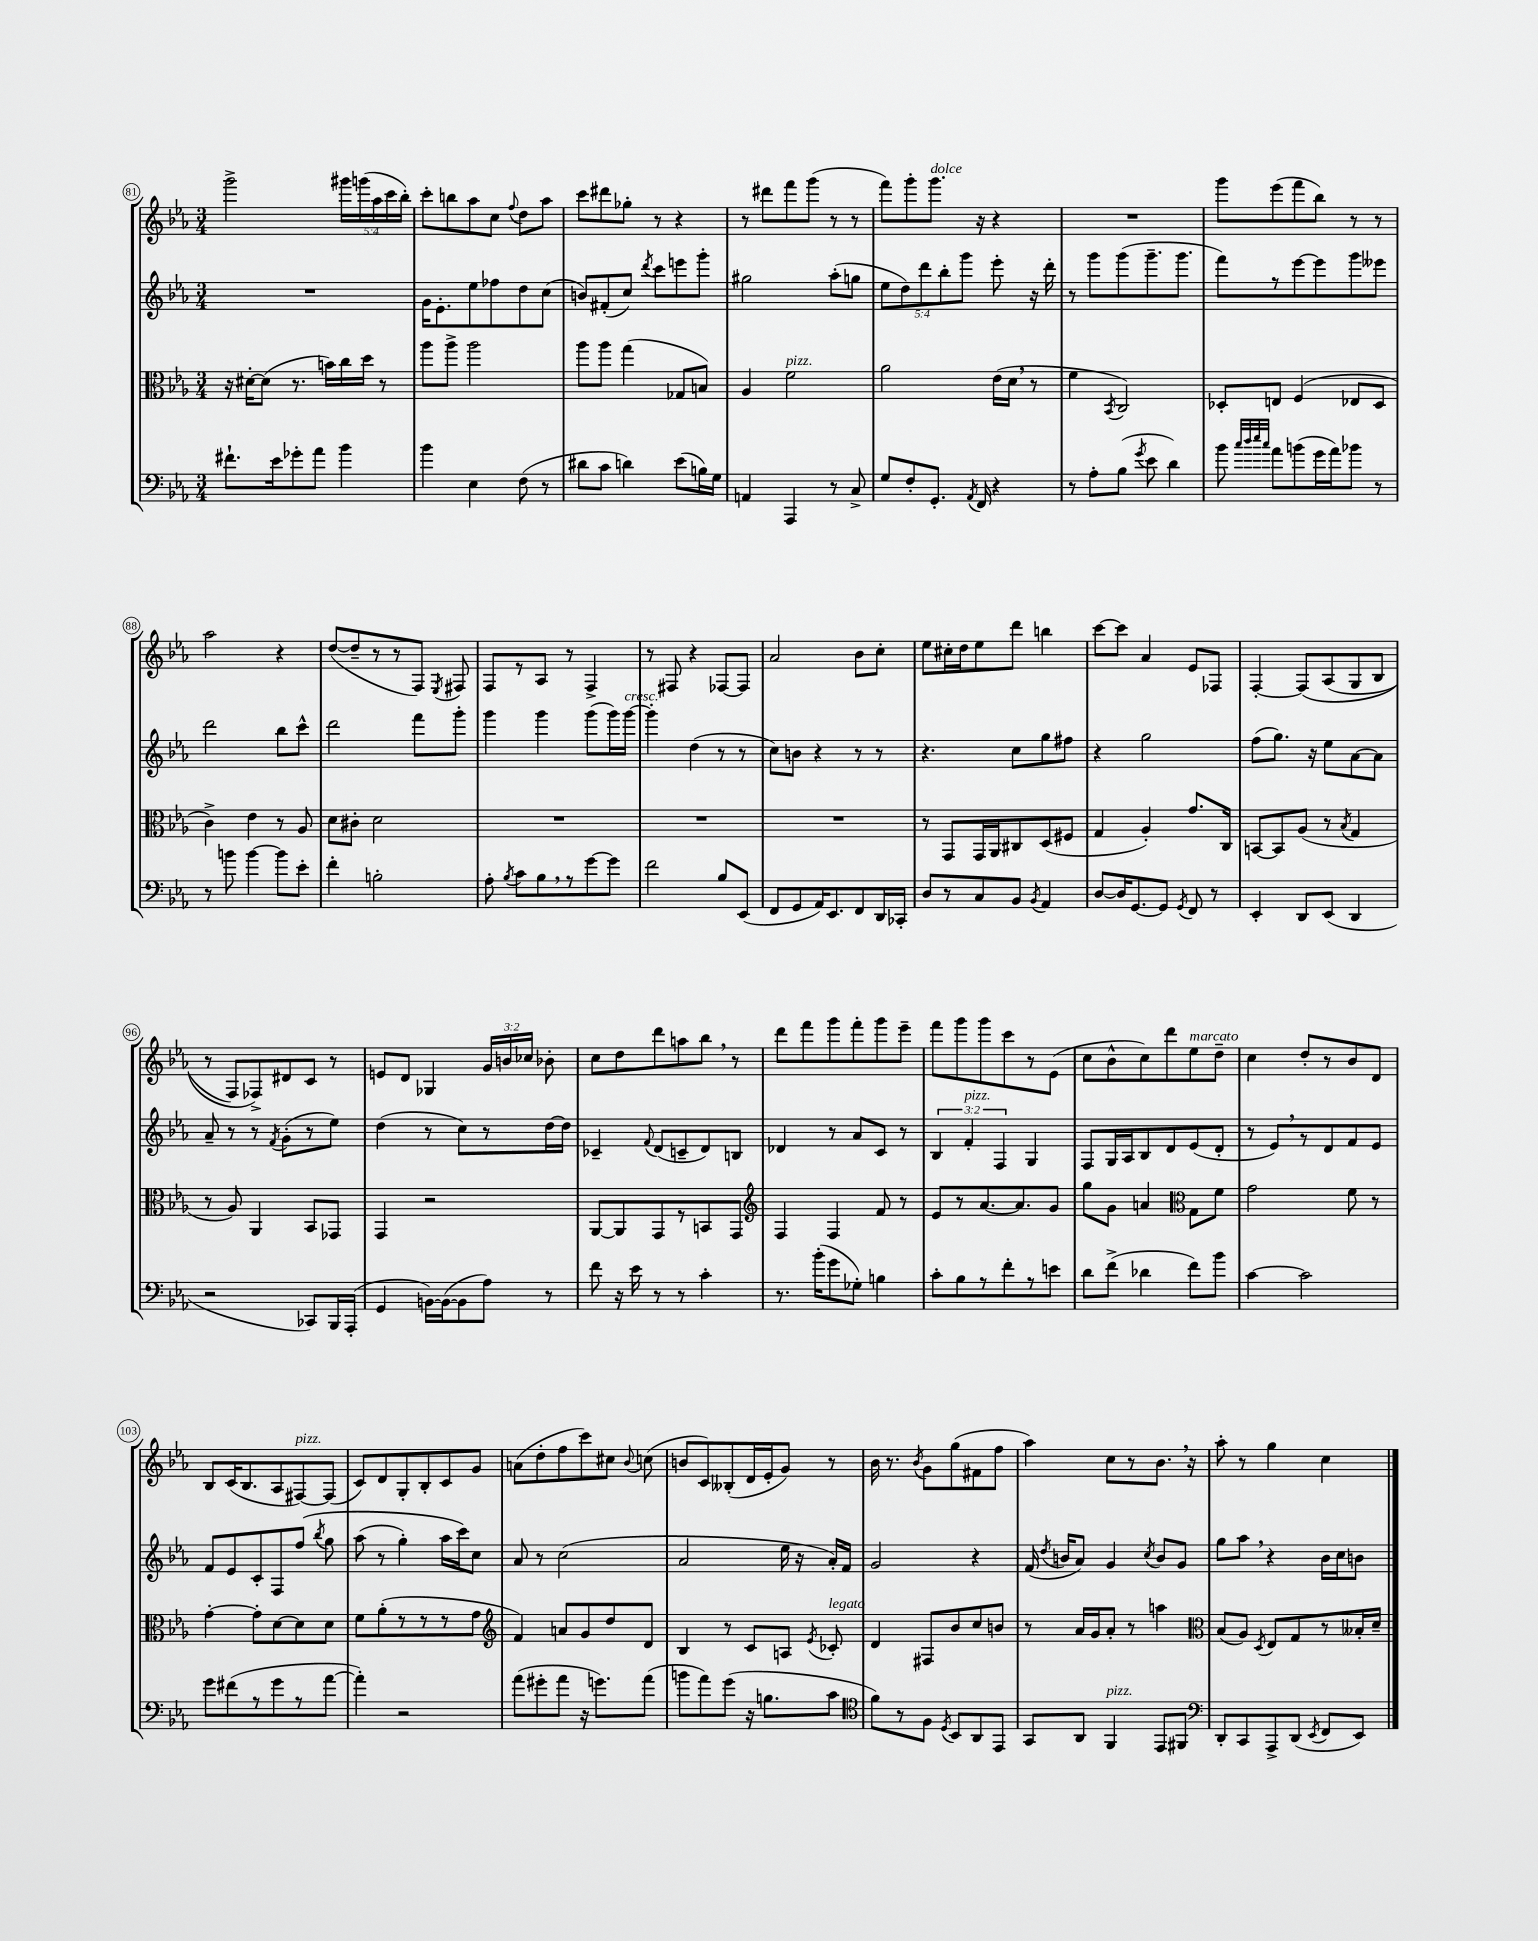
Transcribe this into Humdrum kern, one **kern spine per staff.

**kern	**kern	**kern	**kern
*staff4	*staff3	*staff2	*staff1
*clefF4	*clefC3	*clefG2	*clefG2
*k[b-e-a-]	*k[b-e-a-]	*k[b-e-a-]	*k[b-e-a-]
*M3/4	*M3/4	*M3/4	*M3/4
8.f#`\L	16r	2.r	2ggg^\
.	[16d#'\LK	.	.
.	(8d#\]J	.	.
16e-\k	.	.	.
8g-'\	8.r	.	.
8a-\J	.	.	.
.	16b\LL)	.	.
4b-\	16cc\	.	20ggg#\LL
.	.	.	(20ggg\
.	16dd\JJ	.	.
.	.	.	20aa-\
.	8r	.	.
.	.	.	20ccc\
.	.	.	20bb-'\JJ)
=	=	=	=
4b-\	8aa-\L	16g\LK	8ccc'\L
.	.	8.e-'\	.
.	8aa-^\J	.	8bb\
4E-\	2aa-\	8ee-\	8aa-\
.	.	8ff-\	8cc\J
.	.	.	8qqff/
(8F\	.	8dd\	8dd\L
8r	.	(8cc\J	8aa-\J
=	=	=	=
8d#\L	8aa-\L	8b/L)	8ccc\L
8c\J	8aa-\J	(8f#'/	8ddd#\
4d\)	(4gg\	8cc/J)	8gg-'\J
.	.	8qddd/	.
.	.	8ccc\L	8r
(8e-\L	8G-/L	8eee\	4r
16B\L)	8B/J)	8ggg'\J	.
16G\JJ	.	.	.
=	=	=	=
4AA/	4A-/	2gg#\	8r
.	.	.	8ddd#\L
4AAA-/	2f\	.	8fff\
.	.	.	(8ggg\J
8r	.	(8aa-'\L	8r
8C^/	.	8gg\J	8r
=	=	=	=
8G/L	2a-\	10ee-\L	8fff\L)
.	.	10dd\)	.
8F'/	.	.	8ggg'\
.	.	10ddd\	.
8.GG'/J	.	.	8.ggg\J
.	.	10bb-'\	.
.	.	10ggg\J	.
8qAA-/	.	.	.
16FF/	.	.	16r
4r	(16e-\LL	8eee-'\	4r
.	16d\JJ	.	.
.	8r	16r	.
.	.	16ddd'\	.
=	=	=	=
8r	4f\	8r	2.r
8A-'\L	.	8ggg\L	.
.	8qBB-/	.	.
(8B-\J	2C/)	(8ggg\	.
8qg/	.	.	.
8e-\	.	8.ggg~\	.
4d\)	.	.	.
.	.	8.ggg\J	.
=	=	=	=
8b-\	8D-'/L	8fff\L)	8ggg\L
32qqcc/LLL	.	.	.
32qqdd/	.	.	.
32qqee-/	.	.	.
32qqcc/JJJ	.	.	.
8a-\L	8E/J	8r	(8eee-\
(8b\	(4F/	[8eee-\	8fff\
16g\L	.	8eee-\]	8bb-\J)
16a-\J)	.	.	.
8b-\J	8E-/L	8ggg\	8r
8r	8D-/J	8eee--\J	8r
=	=	=	=
8r	4c^\)	2ddd\	2aa-\
8b\	.	.	.
[4b\	4e-\	.	.
8b\]L	8r	8bb-\L	4r
8e-'\J	8A-/	8ccc^^\J	.
=	=	=	=
4f'\	8d\L	2ddd\	([8dd/L
.	8c#'\J	.	8dd~/]
2B'\	2d\	.	8r
.	.	.	8r
.	.	8fff\L	8F/J)
.	.	.	8qE-/
.	.	8ggg'\J	8F#/
=	=	=	=
8A-'\	2.r	4ggg\	8F/L
8qB-/	.	.	.
8c\L	.	.	8r
8B-\	.	4ggg\	8A-/J
8r	.	.	8r
[8g\	.	(8ggg\L	4F^/
8g\]J	.	16ggg\L)	.
.	.	[16ggg\JJ	.
=	=	=	=
2f\	2.r	4ggg'\]	8r
.	.	.	8F#/
.	.	(4dd\	4r
8B-/L	.	8r	[8F-/L
(8EE-/J	.	8r	8F-/]J
=	=	=	=
8FF/L	2.r	8cc\L)	2a-/
8GG/	.	8b\J	.
16AA-/K)	.	4r	.
8.EE-/	.	.	.
8FF/	.	8r	8b-\L
16DD/L	.	8r	8cc'\J
16CC-'/JJ	.	.	.
=	=	=	=
8D/L	8r	4.r	8ee-\L
8r	8GG/L	.	16cc#'\L
.	.	.	16dd\J
8C/	16GG/L	.	8ee-\
.	16AA-/J	.	.
8BB-/J	8C#/	8cc\L	8ddd\J
8qBB-/	.	.	.
4AA-/	(8D/	8gg\	4bb\
.	8F#/J	8ff#\J	.
=	=	=	=
[8D/L	4G/	4r	[8ccc\L
16D/]K	.	.	8ccc\]J
[8.GG/	.	.	.
.	4A-'/)	2gg\	4a-/
8GG/]J	.	.	.
8qGG/	.	.	.
8FF/	8.g/L	.	8e-/L
8r	.	.	8F-/J
.	16C/Jk	.	.
=	=	=	=
4EE-'/	[8BB/L	(8ff\L	[4F'/
.	8BB/]	8.gg\J)	.
8DD/L	(8A-/J	.	&(8F/]L
.	.	16r	.
(8EE-/J	8r	8ee-\L	(8A-/
.	8qB-/	.	.
4DD/	4G/	[8a-\	8G/
.	.	8a-\]J	8B-/J
=	=	=	=
2r	8r	8a-~/	8r
.	8A-/)	8r	8F/L)
.	4AA-/	8r	8F-^/&)
.	.	8qf/	.
.	.	(8g'\L	8d#/
8CC-/L)	8BB-/L	8r	8c/J
16BBB-/L	8GG-/J	8ee-\J)	8r
(16AAA-'/JJ	.	.	.
=	=	=	=
4GG/	4GG/	(4dd\	8e/L
.	.	.	8d/J
[16BB\LL)	2r	8r	4G-/
(16BB\_J	.	.	.
8BB\]	.	8cc\L)	.
8A-\J)	.	8r	24g/LL
.	.	.	24b/
.	.	.	24cc-/JJ
8r	.	[16dd\L	8b-'\
.	.	16dd\]JJ	.
=	=	=	=
8f\	[8AA-/L	4c-~/	8cc\L
16r	8AA-/]	.	8dd\
16e-\	.	.	.
.	.	8qqf/	.
8r	8GG/	(8d/L	8ddd\
8r	8r	8c~/	8aa\
4c'\	8BB/	8d/)	8bb-\J
.	8GG/J	8B/J	8r
=	=	=	=
*	*clefG2	*	*
8.r	4F/	4d-/	8ddd\L
.	.	.	8fff\
(16b-'\LK	.	.	.
8g\	4F/	8r	8ggg\
8G-'\J)	.	8a-/L	8fff'\
4B\	8f/	8c/J	8ggg\
.	8r	8r	8eee-~\J
=	=	=	=
8c'\L	8e-/L	6B-/	8fff\L
8B-\	8r	.	8ggg\
.	.	6f'/	.
8r	[8.a-/	.	8ggg\
.	.	6F/	.
8f'\	.	.	8ccc\
.	8.a-/]	.	.
8r	.	4G/	8r
8e\J	8g/J	.	(8e-\J
=	=	=	=
8d\L	8gg\L	8F/L	8cc\L
(8f^\J	8g\J	16G/L	8b-^^\
.	.	16A-/J	.
4d-\	4a/	8B-/	8cc\)
.	.	8d/	8ddd\
*	*clefC3	*	*
8f\L)	8G\L	(8e-/	8ee-\
8b-\J	8f\J	8d'/J	8dd~\J
=	=	=	=
[4c\	2g\	8r	4cc\
.	.	8e-/L)	.
2c\]	.	8r	8dd'/L
.	.	8d/	8r
.	8f\	8f/	8b-/
.	8r	8e-/J	8d/J
=	=	=	=
8g\L	[4g'\	8f/L	8B-/L
(8f#\	.	8e-/	(16c/K
.	.	.	8.B-/
8r	8g'\]L	8c'/	.
8g\	[8d\	8F/	8A-/
8r	8d\]	&(8ff/J	[8F#/)
.	.	8qbb-/	.
[8a-\J	8d\J	8gg\	(8F#/]J
=	=	=	=
4a-'\])	8f\L	(8aa-\	8c/L)
.	(8a-'\	8r	8d/
2r	8r	4gg'\)	8G'/
.	8r	.	8B-'/
.	8r	16aa-\LL	8c/
.	.	16ccc\J&)	.
.	8g\J	8cc\J	8g/J
=	=	=	=
*	*clefG2	*	*
(8a-\L	4f/)	8a-/	(8a\L
8g#'\	.	8r	8dd'\
8a-\J	8a/L	(2cc\	8ff\
16r	8g/	.	8ccc\)
8.g\L)	.	.	.
.	8dd/	.	8cc#\J
.	.	.	8qqb-/
(8a-\J	8d/J	.	(8cc\
=	=	=	=
8b\L	4B-/	2a-/	8b/L
8a-\)	.	.	8c/)
(8g\J	8r	.	(8B--'/
16r	8c/L	.	16d/L
8.B\L	.	.	16e-'/J
.	8A/J	16ee-\	8g/J)
.	.	16r	.
.	8qe-/	.	.
8c\J	8c-'/	16a-'/LL)	8r
.	.	16f/JJ	.
=	=	=	=
*clefC4	*	*	*
8f\L)	4d/	2g/	16b-\
.	.	.	8.r
8r	.	.	.
.	.	.	8qb-/
8F\J	8F#/L	.	8g\L
8qD/	.	.	.
8BB-/L	8b-/	.	(8gg\
8AA-/	8cc/	4r	8f#\
8EE-/J	8b/J	.	8ff\J
=	=	=	=
8GG/L	8r	(16f/	4aa-\)
.	.	8qdd/	.
.	.	16b/LK	.
8AA-/J	16a-/LL	8a-/J)	.
.	16g/J	.	.
4FF/	8a-'/J	4g/	8cc\L
.	8r	.	8r
.	.	8qcc/	.
8EE-/L	4aa\	8b/L	8.b-\J
8FF#/J	.	8g/J	.
.	.	.	16r
=	=	=	=
*clefF4	*clefC3	*	*
8DD'/L	(8B-/L	8gg\L	8aa-'\
8CC/	8A-/J)	8aa-\J	8r
.	8qD/	.	.
8AAA-^/	8E-/L	4r	4gg\
(8DD/J	8G/	.	.
8qEE-/	.	.	.
8FF/L	8r	16b-\LL	4cc\
.	.	16cc\J	.
8EE-/J)	16B--'/L	8b\J	.
.	16d~/JJ	.	.
==	==	==	==
*-	*-	*-	*-
